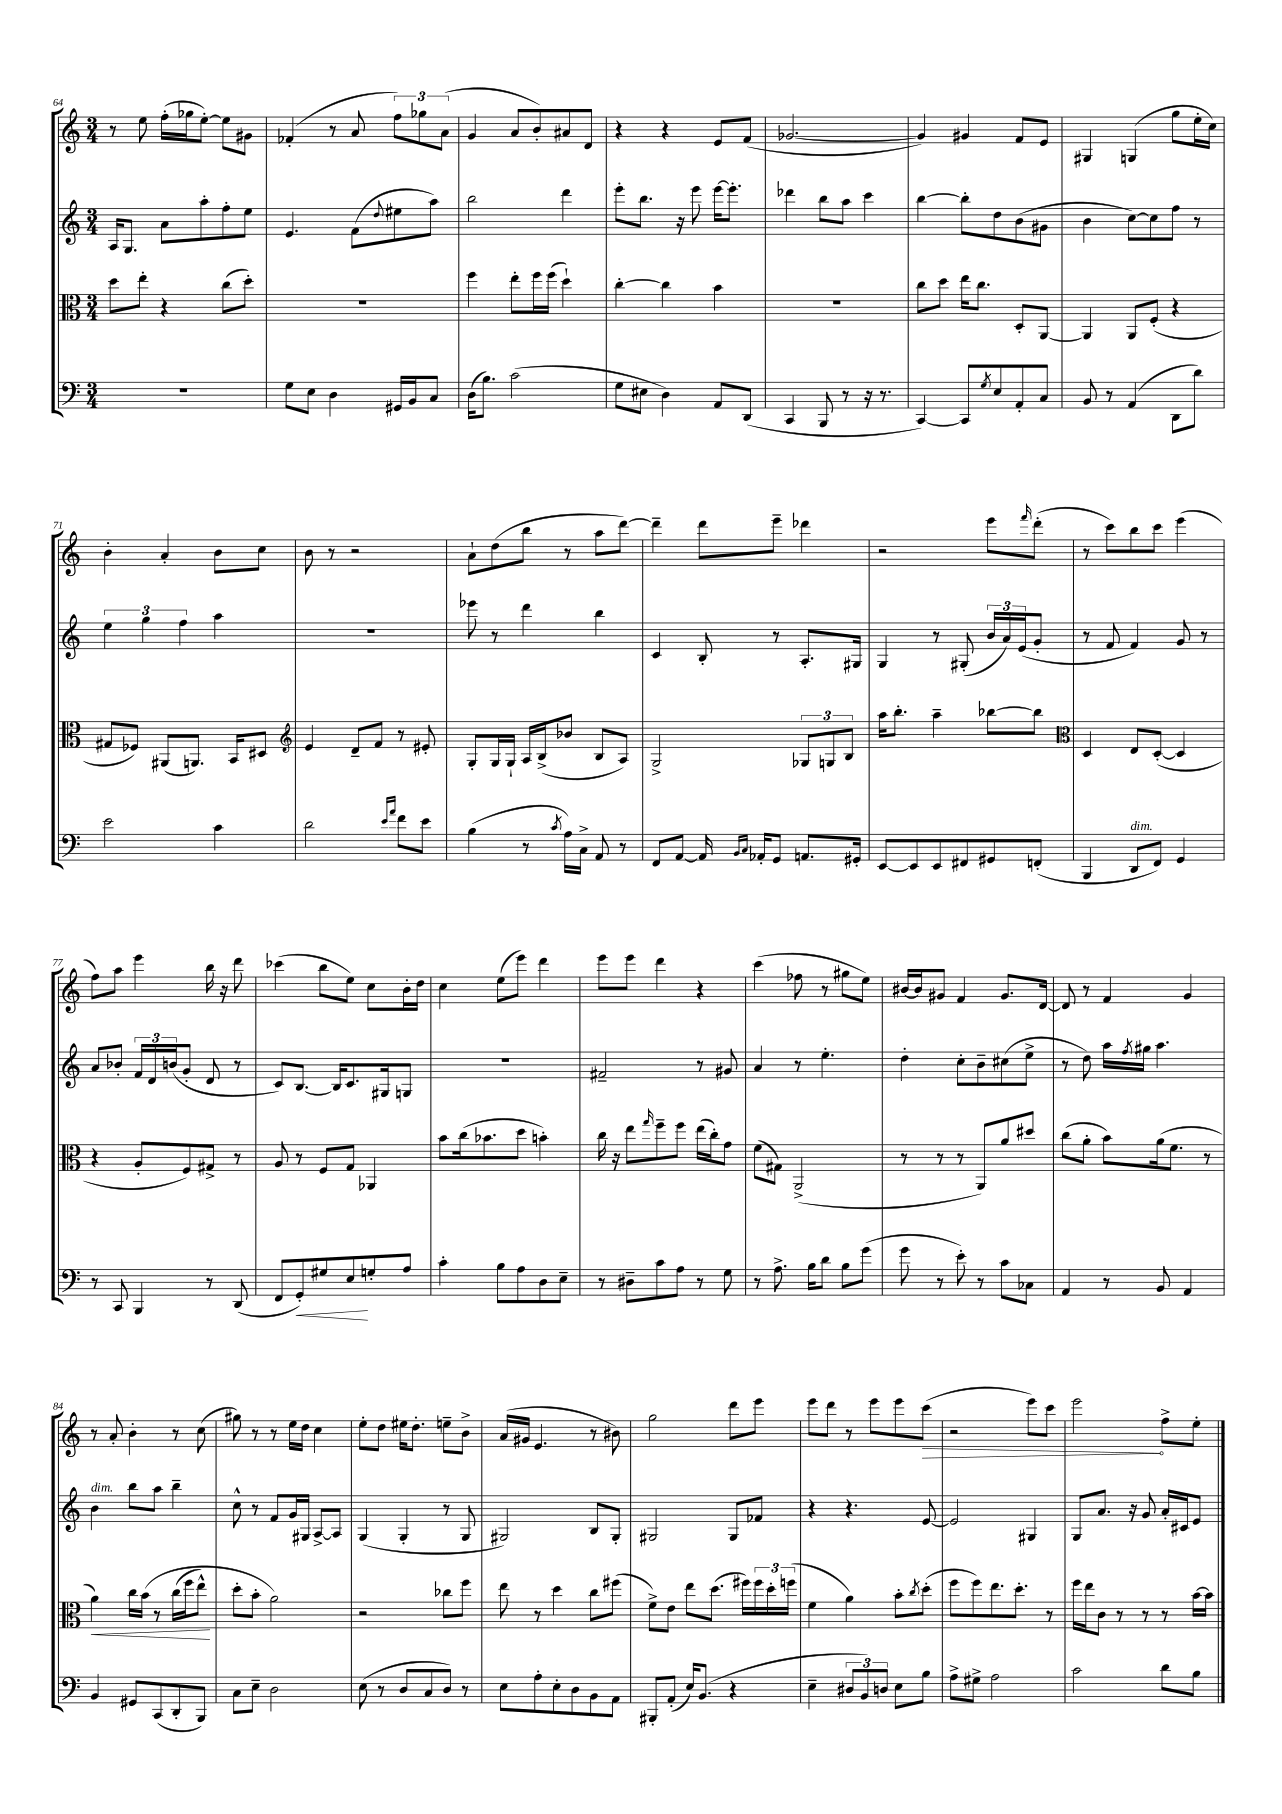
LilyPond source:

<<
\new StaffGroup <<
\new Staff = "s0" {
    \clef treble \key c \major \numericTimeSignature \time 3/4
    r8 e''8 f''16-.( ges''16 e''8~-.) e''8 gis'8 |
    fes'4-.( r8 a'8 \tuplet 3/2 { f''8) ges''8 a'8( } |
    g'4 a'8 b'8-.) ais'8 d'8 |
    r4 r4 e'8 f'8( |
    ges'2.~ |
    ges'4) gis'4 f'8 e'8 |
    gis4 g4( g''8 e''16-. c''16) |
    b'4-. a'4-. b'8 c''8 |
    b'8 r8 r2 |
    a'8-! d''8( b''8 r8 a''8 d'''8~) |
    d'''4-- d'''8 e'''8-- des'''4 |
    r2 e'''8 \grace { f'''16 } d'''8-.( |
    r8 c'''8) b''8 c'''8 e'''4( |
    f''8) a''8 e'''4 b''16 r16 d'''8 |
    ces'''4( b''8 e''8) c''8 b'16-. d''16 |
    c''4 e''8( e'''8) d'''4 |
    e'''8 e'''8 d'''4 r4 |
    c'''4( fes''8 r8 gis''8 e''8) |
    bis'16~ bis'16 gis'8 f'4 gis'8. d'16~ |
    d'8 r8 f'4 g'4 |
    r8 a'8-. b'4-. r8 c''8( |
    gis''8) r8 r8 e''16 d''16 c''4 |
    e''8-. d''8 eis''16 d''8.-. e''8-- b'8-> |
    a'16( gis'16 e'4. r8 bis'8) |
    g''2 d'''8 e'''8 |
    e'''8 d'''8 r8 e'''8 e'''8 \once \override Hairpin.circled-tip = ##t c'''8\>( |
    r2 e'''8) c'''8 |
    e'''2\! f''8-> e''8-. \bar "|." |
}
\new Staff = "s1" {
    \clef treble \key c \major \numericTimeSignature \time 3/4
    a16 g8. a'8 a''8-. f''8-. e''8 |
    e'4. f'8( \appoggiatura { d''8 } eis''8 a''8) |
    b''2 d'''4 |
    e'''8-. b''8. r16 e'''8 e'''16~ e'''8.-. |
    des'''4 b''8 a''8 c'''4 |
    b''4~ b''8-. d''8 b'8( gis'8 |
    b'4 c''8~) c''8 f''8 r8 |
    \tuplet 3/2 { e''4 g''4 f''4 } a''4 |
    R2. |
    ees'''8 r8 d'''4 b''4 |
    c'4 b8-. r8 a8.-. gis16 |
    g4 r8 gis8-.( \tuplet 3/2 { b'16 a'16) e'16( } g'8-. |
    r8 f'8 f'4) g'8 r8 |
    a'8 bes'8-. \tuplet 3/2 { f'16 d'16 b'16( } g'8-. d'8 r8 |
    c'8) b8.~ b16 c'8. gis16 g8 |
    R2. |
    fis'2-- r8 gis'8 |
    a'4 r8 e''4.-. |
    d''4-. c''8-. b'8-- cis''8( e''8-> |
    r8 d''8) a''16 \acciaccatura { f''8 } gis''16 a''4. |
    b'4^\markup { \italic "dim." } b''8 a''8 b''4-- |
    c''8-^ r8 f'8 g'16 gis16 a8~-> a8 |
    g4( g4-. r8 g8 |
    gis2) b8 gis8-. |
    gis2 gis8 fes'8 |
    r4 r4. e'8~ |
    e'2 gis4 |
    g8 a'8. r16 g'8 a'16-. cis'16 e'8 \bar "|." |
}
\new Staff = "s2" {
    \clef alto \key c \major \numericTimeSignature \time 3/4
    d''8 e''8-. r4 c''8( d''8-.) |
    R2. |
    f''4 e''8-. f''16 f''16( d''4-!) |
    c''4~-. c''4 b'4 |
    R2. |
    c''8 d''8 e''16 c''8. d8-. a,8~ |
    a,4 a,8 f8-.( r4 |
    gis8 fes8) ais,8( a,8.) b,16 dis8 |
    \clef treble e'4 d'8-- f'8 r8 eis'8-. |
    g8-. g16 g16-! a16 b16->( bes'8 b8 a8) |
    g2-> \tuplet 3/2 { ges8 g8 b8 } |
    a''16 b''8.-. a''4-- bes''8~ bes''8 |
    \clef alto d4 e8 d8~-.( d4 |
    r4 a8-. f8) gis8-> r8 |
    a8 r8 f8 g8 aes,4 |
    b'8 c''16( bes'8. d''8 b'4-.) |
    c''16 r16 e''8 \grace { g''16 } f''8-- f''8 e''16( c''16-.) g'8 |
    f'8( gis8) a,2->( |
    r8 r8 r8 a,8) a'8 dis''8 |
    c''8( a'8-. b'8) a'16( f'8. r8 |
    a'4\<) c''16 b'16\( r8 c''16( f''16 e''8-^\!) |
    d''8-. b'8-. a'2\) |
    r2 ces''8 f''8 |
    e''8 r8 d''4 c''8 fis''8( |
    f'8->) e'8 e''8 d''8.( fis''16) \tuplet 3/2 { fis''16 d''16-. f''16( } |
    f'4 a'4) b'8-. \acciaccatura { c''8 } d''8-.( |
    f''8 f''8) e''8. d''8.-. r8 |
    f''16 e''16 c'8 r8 r8 r8 b'16~ b'16 \bar "|." |
}
\new Staff = "s3" {
    \clef bass \key c \major \numericTimeSignature \time 3/4
    R2. |
    g8 e8 d4 gis,16 b,16 c8 |
    d16( b8.) c'2( |
    g8 eis8 d4) a,8 d,8( |
    c,4 b,,8 r8 r16 r8. |
    c,4~) c,8 \acciaccatura { g8 } e8 a,8-. c8 |
    b,8 r8 a,4( d,8 d'8) |
    e'2 c'4 |
    d'2 \grace { e'16 a'16 } f'8 e'8 |
    b4( r8 \acciaccatura { c'8 } a16) c16-> a,8 r8 |
    f,8 a,8~ a,16 \grace { b,16 c16 } aes,16-. g,8 a,8. gis,16-. |
    e,8~ e,8 e,8 fis,8 gis,8 f,8-.( |
    b,,4 d,8^\markup { \italic "dim." } f,8) g,4 |
    r8 c,8 b,,4 r8 d,8( |
    f,8 g,8-.\<) gis8 e8\! g8-. a8 |
    c'4-. b8 a8 d8 e8-- |
    r8 dis8-- c'8 a8 r8 g8 |
    r8 a8.-> b16 d'8 b8 g'8( |
    g'8 r8 e'8-.) r8 c'8 ces8 |
    a,4 r8 b,8 a,4 |
    b,4 gis,8 c,8( d,8-. b,,8) |
    c8 e8-- d2 |
    e8( r8 d8 c8 d8) r8 |
    e8 a8-. e8-. d8 b,8 a,8 |
    bis,,8-. a,8-.( e16) b,8.( r4 |
    e4-- \tuplet 3/2 { dis8 b,8) d8 } e8 b8 |
    a8-> gis8-> a2 |
    c'2 d'8 b8 \bar "|." |
}
>>
>>
\layout { \context { \Score currentBarNumber = #64 } }
